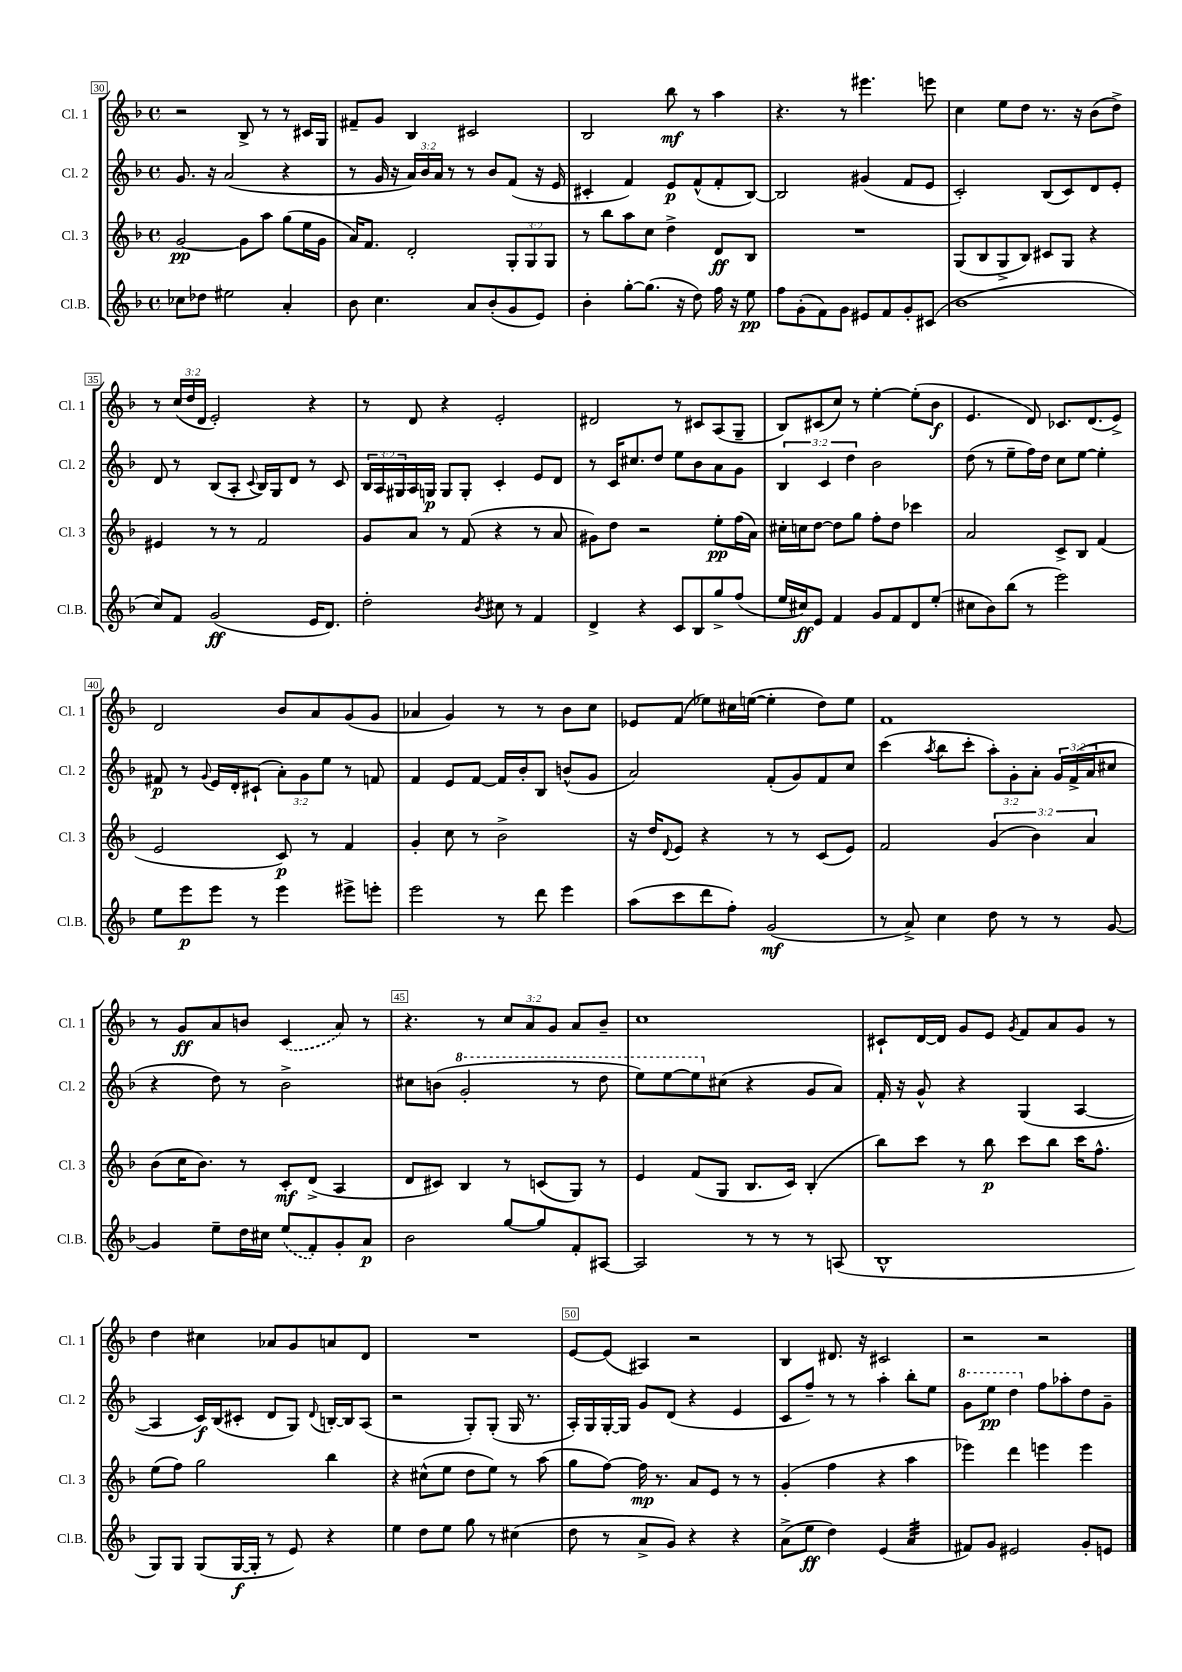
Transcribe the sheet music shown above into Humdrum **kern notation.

**kern	**dynam	**kern	**dynam	**kern	**dynam	**kern	**dynam
*part4	*part4	*part3	*part3	*part2	*part2	*part1	*part1
*staff4	*staff4	*staff3	*staff3	*staff2	*staff2	*staff1	*staff1
*I"Cl.B.	*	*I"Cl. 3	*	*I"Cl. 2	*	*I"Cl. 1	*
*I'Cl.B.	*	*I'Cl. 3	*	*I'Cl. 2	*	*I'Cl. 1	*
*clefG2	*	*clefG2	*	*clefG2	*	*clefG2	*
*k[b-]	*	*k[b-]	*	*k[b-]	*	*k[b-]	*
*M4/4	*	*M4/4	*	*M4/4	*	*M4/4	*
*met(c)	*	*met(c)	*	*met(c)	*	*met(c)	*
=30	=30	=30	=30	=30	=30	=30	=30
8cc-X\L	.	[2g/	pp	8.g/	.	2r	.
8dd-X\J	.	.	.	.	.	.	.
.	.	.	.	16r	.	.	.
2ee#X\	.	.	.	(2a/	.	.	.
.	.	8g\L]	.	.	.	8B-^/	.
.	.	8aa\J	.	.	.	8r	.
4a'/	.	(8gg\L	.	4r	.	8r	.
.	.	16ee\L	.	.	.	16c#X/LL	.
.	.	16g\JJ	.	.	.	16G/JJ	.
=31	=31	=31	=31	=31	=31	=31	=31
8b-\	.	16a/KL)	.	8r	.	8f#X~/L	.
.	.	8.f/J	.	.	.	.	.
4.cc\	.	.	.	16g/	.	8g/J	.
.	.	.	.	16r	.	.	.
.	.	2d'/	.	24a/LL)	.	4B-/	.
.	.	.	.	24b-/	.	.	.
.	.	.	.	24a/JJ	.	.	.
.	.	.	.	8r	.	.	.
8a/L	.	.	.	8r	.	2c#X/	.
(8b-'/	.	.	.	8b-/L	.	.	.
8g/	.	12G'/L	.	(8f/J	.	.	.
.	.	12G/	.	.	.	.	.
8e/J)	.	.	.	16r	.	.	.
.	.	12G/J	.	.	.	.	.
.	.	.	.	16e/	.	.	.
=32	=32	=32	=32	=32	=32	=32	=32
4b-'\	.	8r	.	4c#X'/	.	2B-/	.
.	.	8bb-\L	.	.	.	.	.
[8gg'\L	.	8aa\	.	4f/)	.	.	.
(8.gg\J]	.	8cc\J	.	.	.	.	.
.	.	4dd^\	.	8e/L	p	8bb-\	mf
16r	.	.	.	.	.	.	.
8dd\)	.	.	.	(8f^^/	.	8r	.
16ff\	.	8d/L	ff	8f'/	.	4aa\	.
16r	.	.	.	.	.	.	.
8ee\	pp	8B-/J	.	[8B-/J)	.	.	.
=33	=33	=33	=33	=33	=33	=33	=33
8ff\L	.	1r	.	2B-/]	.	4.r	.
(8g'\	.	.	.	.	.	.	.
8f\)	.	.	.	.	.	.	.
8g\J	.	.	.	.	.	8r	.
8e#X/L	.	.	.	(4g#X/	.	4.eee#X\	.
8f/	.	.	.	.	.	.	.
8g'/	.	.	.	8f/L	.	.	.
(8c#X/J	.	.	.	8e/J	.	8eeen\	.
=34	=34	=34	=34	=34	=34	=34	=34
1b-	.	(8G/L	.	2c'/)	.	4cc\	.
.	.	8B-/	.	.	.	.	.
.	.	8G^/	.	.	.	8ee\L	.
.	.	8B-/J)	.	.	.	8dd\J	.
.	.	8c#X/L	.	(8B-/L	.	8.r	.
.	.	8G/J	.	8c/)	.	.	.
.	.	.	.	.	.	16r	.
.	.	4r	.	8d/	.	(8b-\L	.
.	.	.	.	8e'/J	.	8dd^\J)	.
!!LO:LB:g=z
=35	=35	=35	=35	=35	=35	=35	=35
8cc/L)	.	4e#X/	.	8d/	.	8r	.
8f/J	.	.	.	8r	.	(24cc/LL	.
.	.	.	.	.	.	24dd/	.
.	.	.	.	.	.	24d/JJ	.
(2g/	ff	8r	.	(8B-/L	.	2e'/)	.
.	.	8r	.	8A'/J	.	.	.
.	.	.	.	8qqc/	.	.	.
.	.	2f/	.	16B-/LL)	.	.	.
.	.	.	.	16G/J	.	.	.
.	.	.	.	8d/J	.	.	.
16e/KL	.	.	.	8r	.	4r	.
8.d/J)	.	.	.	.	.	.	.
.	.	.	.	8c/	.	.	.
=36	=36	=36	=36	=36	=36	=36	=36
2dd'\	.	8g/L	.	24B-/LL	.	8r	.
.	.	.	.	24A/	.	.	.
.	.	.	.	24G#X/	.	.	.
.	.	8a/J	.	16A/	.	8d/	.
.	.	.	.	16Gn/JJ	p	.	.
.	.	8r	.	8G/L	.	4r	.
.	.	(8f/	.	8G'/J	.	.	.
8qb-/	.	.	.	.	.	.	.
8cc#X\	.	4r	.	4c'/	.	2e'/	.
8r	.	.	.	.	.	.	.
4f/	.	8r	.	8e/L	.	.	.
.	.	8a/	.	8d/J	.	.	.
=37	=37	=37	=37	=37	=37	=37	=37
4d^/	.	8g#X\L)	.	8r	.	2d#X/	.
.	.	8dd\J	.	16c/KL	.	.	.
.	.	.	.	8.cc#X/	.	.	.
4r	.	2r	.	.	.	.	.
.	.	.	.	8dd/J	.	.	.
8c/L	.	.	.	8ee\L	.	8r	.
8B-/	.	.	.	8b-\	.	8c#X/L	.
8gg^/	.	8ee'\L	pp	8a\	.	(8A/	.
(8ff/J	.	(16ff\L	.	8g\J	.	8G~/J	.
.	.	16a\JJ)	.	.	.	.	.
=38	=38	=38	=38	=38	=38	=38	=38
16ee/LL	.	16cc#X'\LL	.	6B-/	.	8B-/L)	.
16cc#X/J)	ff	16ccn\J	.	.	.	.	.
8e/J	.	[8dd\J	.	.	.	(8c#X/	.
.	.	.	.	6c/	.	.	.
4f/	.	8dd\L]	.	.	.	8cc/J)	.
.	.	.	.	6dd\	.	.	.
.	.	8gg\J	.	.	.	8r	.
8g/L	.	8ff'\L	.	2b-\	.	[4ee'\	.
8f/	.	8dd\J	.	.	.	.	.
8d/	.	4ccc-X\	.	.	.	(8ee'\L]	.
(8ee'/J	.	.	.	.	.	8b-\J	f
=39	=39	=39	=39	=39	=39	=39	=39
8cc#X\L	.	2a/	.	(8dd\	.	4.e/	.
8b-\)	.	.	.	8r	.	.	.
(8bb-\J	.	.	.	8ee~\L	.	.	.
8r	.	.	.	16ff\L)	.	8d/)	.
.	.	.	.	16dd\JJ	.	.	.
2eee\)	.	8c^/L	.	8cc\L	.	8.c-X/L	.
.	.	8B-/J	.	[8ee\J	.	.	.
.	.	.	.	.	.	(8.d/	.
.	.	(4f/	.	4ee'\]	.	.	.
.	.	.	.	.	.	8e^/J)	.
!!LO:LB:g=z
=40	=40	=40	=40	=40	=40	=40	=40
8ee\L	.	2e/	.	8f#X/	p	2d/	.
8eee\	p	.	.	8r	.	.	.
.	.	.	.	8qqg/	.	.	.
8eee\J	.	.	.	16e/LL	.	.	.
.	.	.	.	16d'/J	.	.	.
8r	.	.	.	(8c#X`/J	.	.	.
4eee\	.	8c/)	p	12a'\L)	.	8b-/L	.
.	.	.	.	12g\	.	.	.
.	.	8r	.	.	.	8a/	.
.	.	.	.	12ee\J	.	.	.
8eee#X^\L	.	4f/	.	8r	.	(8g/	.
8eeen'\J	.	.	.	8fn/	.	8g/J	.
=41	=41	=41	=41	=41	=41	=41	=41
2eee\	.	4g'/	.	4f/	.	4a-X/	.
.	.	8cc\	.	8e/L	.	4g/)	.
.	.	8r	.	[8f/J	.	.	.
8r	.	2b-^\	.	16f/LL]	.	8r	.
.	.	.	.	16b-'/J	.	.	.
8ddd\	.	.	.	8B-/J	.	8r	.
4eee\	.	.	.	(8bn^^/L	.	8b-\L	.
.	.	.	.	8g/J	.	8cc\J	.
=42	=42	=42	=42	=42	=42	=42	=42
(8aa\L	.	16r	.	2a/)	.	8e-X/L	.
.	.	16dd/KL	.	.	.	.	.
.	.	8qqd/	.	.	.	.	.
8ccc\	.	8e/J	.	.	.	(8f/J	.
8ddd\	.	4r	.	.	.	8ee-X\L)	.
8ff'\J)	.	.	.	.	.	16cc#X\L	.
.	.	.	.	.	.	([16een\JJ	.
(2g/	mf	8r	.	(8f'/L	.	4ee'\]	.
.	.	8r	.	8g/)	.	.	.
.	.	(8c/L	.	8f/	.	8dd\L)	.
.	.	8e/J)	.	8cc/J	.	8ee\J	.
=43	=43	=43	=43	=43	=43	=43	=43
8r	.	2f/	.	(4ccc\	.	1f	.
8a^/)	.	.	.	.	.	.	.
.	.	.	.	8qaa/	.	.	.
4cc\	.	.	.	8bb-\L	.	.	.
.	.	.	.	8ccc'\J	.	.	.
8dd\	.	(6g/	.	12aa'\L)	.	.	.
.	.	.	.	12g'\	.	.	.
8r	.	.	.	.	.	.	.
.	.	6b-\)	.	12a'\J	.	.	.
8r	.	.	.	24g/LL	.	.	.
.	.	.	.	(24f^/	.	.	.
.	.	6a/	.	24a/J	.	.	.
[8g/	.	.	.	8cc#X/J	.	.	.
!!LO:LB:g=z
=44	=44	=44	=44	=44	=44	=44	=44
4g/]	.	(8b-\L	.	4r	.	8r	.
.	.	16cc\K	.	.	.	8g/L	ff
.	.	8.b-\J)	.	.	.	.	.
8ee~\L	.	.	.	8dd\)	.	8a/	.
16dd\L	.	8r	.	8r	.	8bn/J	.
16cc#X\JJ	.	.	.	.	.	.	.
(8ee/L	.	8c'/L	mf	2b-^\	.	(4c/	.
8f'/)	.	(8d^/J	.	.	.	.	.
8g'/	.	4A/	.	.	.	8a/)	.
8a/J	p	.	.	.	.	8r	.
=45	=45	=45	=45	=45	=45	=45	=45
2b-\	.	8d/L	.	8cc#X\L	.	4.r	.
.	.	8c#X/J)	.	(8bn\J	.	.	.
*	*	*	*	*8va	*	*	*
.	.	4B-/	.	2gg'/	.	.	.
.	.	.	.	.	.	8r	.
[8gg/L	.	8r	.	.	.	12cc/L	.
.	.	.	.	.	.	12a/	.
8gg/]	.	(8cn/L	.	.	.	.	.
.	.	.	.	.	.	12g/J	.
8f'/	.	8G/J)	.	8r	.	8a/L	.
[8A#X/J	.	8r	.	8ddd\	.	8b-~/J	.
=46	=46	=46	=46	=46	=46	=46	=46
2A#/]	.	4e/	.	8eee\L)	.	1cc	.
.	.	.	.	[8eee\	.	.	.
.	.	(8f/L	.	8eee\]	.	.	.
*	*	*	*	*X8va	*	*	*
.	.	8G/J	.	(8cc#X\J	.	.	.
8r	.	8.B-/L	.	4r	.	.	.
8r	.	.	.	.	.	.	.
.	.	16c/Jk)	.	.	.	.	.
8r	.	(4B-'/	.	8g/L	.	.	.
(8An/	.	.	.	8a/J)	.	.	.
=47	=47	=47	=47	=47	=47	=47	=47
1B-^^	.	8bb-\L)	.	16f'/	.	8c#X`/L	.
.	.	.	.	16r	.	.	.
.	.	8ccc\J	.	8g^^/	.	[16d/L	.
.	.	.	.	.	.	16d/JJ]	.
.	.	8r	.	4r	.	8g/L	.
.	.	8bb-\	p	.	.	8e/J	.
.	.	.	.	.	.	8qg/	.
.	.	8ccc\L	.	(4G/	.	8f/L	.
.	.	8bb-\J	.	.	.	8a/	.
.	.	16ccc\KL	.	[4A/	.	8g/J	.
.	.	8.ff^^\J	.	.	.	.	.
.	.	.	.	.	.	8r	.
!!LO:LB:g=z
=48	=48	=48	=48	=48	=48	=48	=48
8G/L)	.	(8ee\L	.	4A/]	.	4dd\	.
8G/J	.	8ff\J)	.	.	.	.	.
(8G/L	.	2gg\	.	16c/LL)	f	4cc#X\	.
.	.	.	.	(16B-/J	.	.	.
[16G/L	f	.	.	8c#X'/J	.	.	.
16G'/JJ]	.	.	.	.	.	.	.
8r	.	.	.	8d/L	.	8a-X/L	.
8e/)	.	.	.	8G/J)	.	8g/	.
.	.	.	.	8qqd/	.	.	.
4r	.	4bb-\	.	[16Bn'/LL	.	8an/	.
.	.	.	.	16B/J]	.	.	.
.	.	.	.	(8A/J	.	8d/J	.
=49	=49	=49	=49	=49	=49	=49	=49
4ee\	.	4r	.	2r	.	1r	.
8dd\L	.	(8cc#X^^\L	.	.	.	.	.
8ee\J	.	8ee\J	.	.	.	.	.
8gg\	.	8dd\L	.	8G'/L)	.	.	.
8r	.	8ee\J)	.	(8G'/J	.	.	.
(4cc#X\	.	8r	.	16G/	.	.	.
.	.	.	.	8.r	.	.	.
.	.	(8aa\	.	.	.	.	.
=50	=50	=50	=50	=50	=50	=50	=50
8dd\	.	8gg\L	.	16A'/LL)	.	[8e/L	.
.	.	.	.	16G/	.	.	.
8r	.	[8ff\J)	.	[16G'/	.	(8e/J]	.
.	.	.	.	16G/JJ]	.	.	.
8a^/L	.	16ff\]	mp	8g/L	.	4A#X/)	.
.	.	8.r	.	.	.	.	.
8g/J)	.	.	.	(8d/J	.	.	.
4r	.	8a/L	.	4r	.	2r	.
.	.	8e/J	.	.	.	.	.
4r	.	8r	.	4e/	.	.	.
.	.	8r	.	.	.	.	.
=51	=51	=51	=51	=51	=51	=51	=51
(8a^\L	.	(4g'/	.	8c/L	.	4B-/	.
8ee\J	ff	.	.	8ff~/J)	.	.	.
4dd\)	.	4ff\	.	8r	.	8.d#X/	.
.	.	.	.	8r	.	.	.
.	.	.	.	.	.	16r	.
(4e/	.	4r	.	4aa'\	.	2c#X/	.
*tremolo	*	*	*	*	*	*	*
32a/LLL	.	4aa\	.	8bb-'\L	.	.	.
32a/	.	.	.	.	.	.	.
32a/	.	.	.	.	.	.	.
32a/	.	.	.	.	.	.	.
32a/	.	.	.	8ee\J	.	.	.
32a/	.	.	.	.	.	.	.
32a/	.	.	.	.	.	.	.
32a/JJJ	.	.	.	.	.	.	.
*Xtremolo	*	*	*	*	*	*	*
=52	=52	=52	=52	=52	=52	=52	=52
*	*	*	*	*8va	*	*	*
8f#X/L)	.	4eee-X\)	.	8gg\L	.	2r	.
8g/J	.	.	.	8eee\J	pp	.	.
2e#X/	.	4ddd\	.	4ddd\	.	.	.
*	*	*	*	*X8va	*	*	*
.	.	4eeen\	.	8ff\L	.	2r	.
.	.	.	.	8aa-X'\	.	.	.
8g'/L	.	4eee\	.	8dd\	.	.	.
8en/J	.	.	.	8g~\J	.	.	.
==	==	==	==	==	==	==	==
*-	*-	*-	*-	*-	*-	*-	*-
